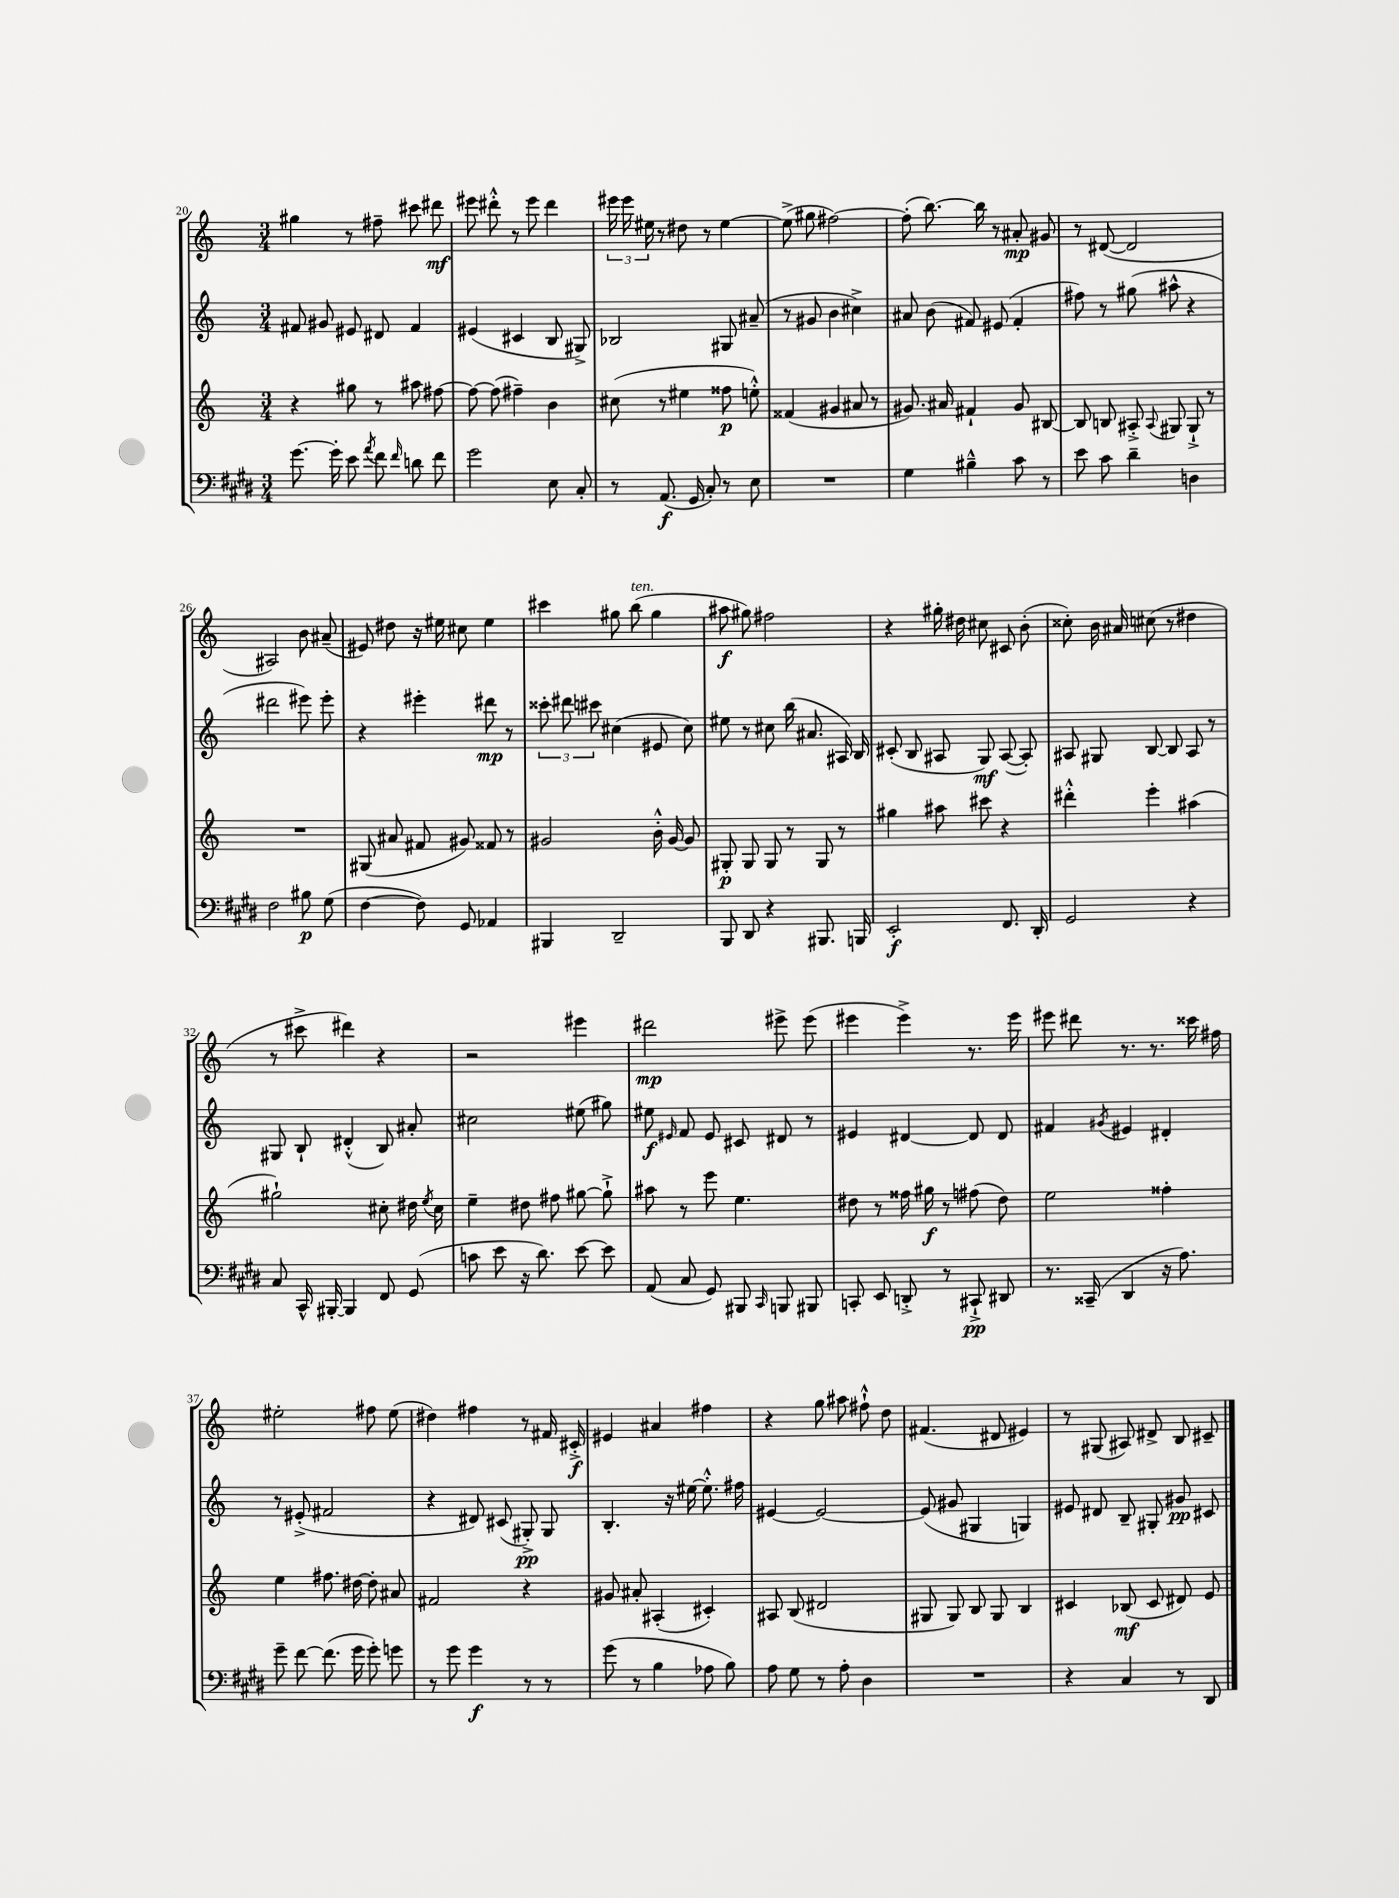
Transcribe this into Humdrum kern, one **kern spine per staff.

**kern	**kern	**kern	**kern
*staff4	*staff3	*staff2	*staff1
*clefF4	*clefG2	*clefG2	*clefG2
*k[f#c#g#d#]	*k[]	*k[]	*k[]
*M3/4	*M3/4	*M3/4	*M3/4
[8.g#\	4r	8f#/	4gg#\
.	.	8g#/	.
16g#'\]	.	.	.
8e\	8gg#\	8e#/	8r
8qa/	.	.	.
8f#\	8r	8d#/	8ff#~\
16qqf#/	.	.	.
8d\	8aa#\	4f#/	8ccc#\
8f#\	[8ff#\	.	8ddd#\
=	=	=	=
2g#\	8ff#\_	(4e#/	8eee#\
.	(8ff#\]	.	8ddd#'^^\
.	4ff#~\)	4c#/	8r
.	.	.	8eee#\
8E\	4b\	8B/	4ddd#\
8C#'/	.	8G#^/)	.
=	=	=	=
8r	(8cc#\	2B-/	24eee#\
.	.	.	24eee#\
.	.	.	24ee#\
(8.AA/	8r	.	8r
.	4ee#\	.	8dd#\
16GG#/	.	.	.
8C#'/)	.	.	8r
8r	8ff##\	8G#/	[4ee#\
8E\	8ee'^^\)	(8a#~/	.
=	=	=	=
2.r	(4f##/	8r	(8ee#^\]
.	.	8g#/	8gg#\
.	4g#/	4b\	[2ff#\)
.	8a#/	4cc#^\)	.
.	8r	.	.
=	=	=	=
4G#\	8.g#/)	8a#/	(8ff#'\]
.	.	(8b\	[8.bb\)
.	16a#/	.	.
4B#~^^\	4f#`/	8f#/)	.
.	.	.	16bb\]
.	.	(8e#/	8r
8c#\	8g#/	4f#'/	8a#'/
8r	[8B#/	.	8g#/
=	=	=	=
8e\	8B#/]	8ff#\)	8r
8c#\	8B/	8r	([8d#/
4d#~\	8A#'^/	(8gg#\	2d#/]
.	8qqA#/	.	.
.	8G#/	8aa#^^\	.
4D\	8G#`^/	4r	.
.	8r	.	.
=	=	=	=
2F#\	2.r	2ddd#\	2A#/)
8B#\	.	8eee#\)	8b\
(8G#\	.	8eee#'\	(8a#~/
=	=	=	=
[4F#\	(8G#/	4r	8e#/)
.	8a#/	.	8dd#\
8F#\])	8f#/	4eee#'\	16r
.	.	.	16ee#\
8GG#/	8g#/)	.	8cc#\
4AA-/	8f##/	8ddd#\	4ee#\
.	8r	8r	.
=	=	=	=
4BBB#/	2g#/	12ccc##'\	4ccc#\
.	.	12ddd#\	.
.	.	12ccc#\	.
2DD#~/	.	(4cc#\	8gg#\
.	.	.	(8bb\
.	16b'^^\	8e#/	4gg#\
.	[16g#/	.	.
.	8g#/]	8cc#\)	.
=	=	=	=
8BBB/	8G#'/	8ee#\	8aa#\
8DD#/	8G#/	8r	8gg#\)
4r	8G#/	8cc#\	2ff#\
.	8r	(16bb\	.
.	.	8.a#/	.
8.BBB#/	8G#/	.	.
.	8r	16A#/)	.
16BBB/	.	16B/	.
=	=	=	=
2EE'/	4gg#\	(8c#'/	4r
.	.	8B/	.
.	8aa#\	8A#/	16gg#'\
.	.	.	16dd#\
.	8ccc#\	8G/)	8cc#\
8.FF#/	4r	([8A#/	8c#/
.	.	8A#'/])	(8b'\
16DD#'/	.	.	.
=	=	=	=
2GG#/	4ddd#'^^\	8A#/	8cc##'\)
.	.	8G#/	16b\
.	.	.	16a#/
.	4eee'\	[8B/	(8cc#\
.	.	8B/]	8r
4r	(4aa#\	8A#/	4dd#\
.	.	8r	.
=	=	=	=
8C#/	2gg#`\)	8G#/	8r
16CC#^^/	.	8B`/	8ccc#^\
[16BBB#'/	.	.	.
4BBB#/]	.	(4d#'^^/	4ddd#\)
8FF#/	8cc#'\	8B/)	4r
(8GG#/	16dd#\	8a#'/	.
.	8qee/	.	.
.	16cc#\	.	.
=	=	=	=
8c\	4ee~\	2cc#\	2r
8e\	.	.	.
16r	8dd#\	.	.
8.d#\)	.	.	.
.	8ff#\	.	.
[8e\	[8gg#\	(8ee#\	4eee#\
8e\]	8gg#`^\]	8gg#\)	.
=	=	=	=
(8AA/	8aa#\	8ee#\	2ddd#\
.	.	16qqe#/	.
8C#/	8r	8f/	.
8GG#/)	8eee\	8e#/	.
8BBB#/	4.ee\	8c#/	.
16qqCC#/	.	.	.
8BBB/	.	8d#/	8eee#^\
8BBB#/	.	8r	(8eee#\
=	=	=	=
8CC'/	8dd#\	4e#/	4eee#\
8EE/	8r	.	.
8DD'^/	16ff##\	[4d#/	4eee#^\)
.	16gg#\	.	.
8r	8r	.	.
8CC#`^/	(8ff#\	8d#/]	8.r
8DD#/	8dd#\)	8d#/	.
.	.	.	16eee#\
=	=	=	=
8.r	2ee\	4f#/	8eee#\
.	.	.	8ddd#\
(16CC##~/	.	.	.
.	.	8qg#/	.
4DD#/	.	4e#/	8.r
.	.	.	8.r
16r	4ff##'\	4d#'/	.
8.A\)	.	.	.
.	.	.	16ccc##\
.	.	.	16ff#\
=	=	=	=
8g#~\	4ee\	8r	2ee#'\
[8f#\	.	(8e#'^/	.
(8.f#\]	8.ff#\	2f#/	.
16g#\	[16dd#\	.	.
8g#'\)	8dd#'\]	.	8ff#\
8g\	8a#/	.	(8ee#\
=	=	=	=
8r	2f#/	4r	4dd#\)
8g#\	.	.	.
4g#\	.	8d#/)	4ff#\
.	.	(8c#/	.
8r	4r	8G#'^/)	8r
8r	.	8G#/	16f#/
.	.	.	16c#'^/
=	=	=	=
(8g#\	8g#/	4.B'/	4e#/
8r	8a#'/	.	.
4B\	(4A#'/	.	4a#/
.	.	16r	.
.	.	[16ee#\	.
8A-\	4c#'/)	8.ee#'^^\]	4ff#\
8B\)	.	.	.
.	.	16ff#\	.
=	=	=	=
8A\	8A#/	[4e#/	4r
8G#\	(8B/	.	.
8r	2d#/	2e#/_	8gg\
8A'\	.	.	8aa#\
4D#\	.	.	8ff#`^^\
.	.	.	8dd\
=	=	=	=
2.r	8G#/	(8e#/]	(4.f#/
.	8G#/)	8g#/	.
.	8B/	4G#/	.
.	8G#/	.	8d#/
.	4B/	4G/)	4e#/)
=	=	=	=
4r	4c#/	8e#/	8r
.	.	8d#/	(8G#/
4C#/	(8B-/	8B~/	8A#/)
.	8c#/	8G#'/	8d#^/
8r	8d#/)	8g#/	8B/
8DD#/	8e/	8c#/	8c#~/
==	==	==	==
*-	*-	*-	*-
